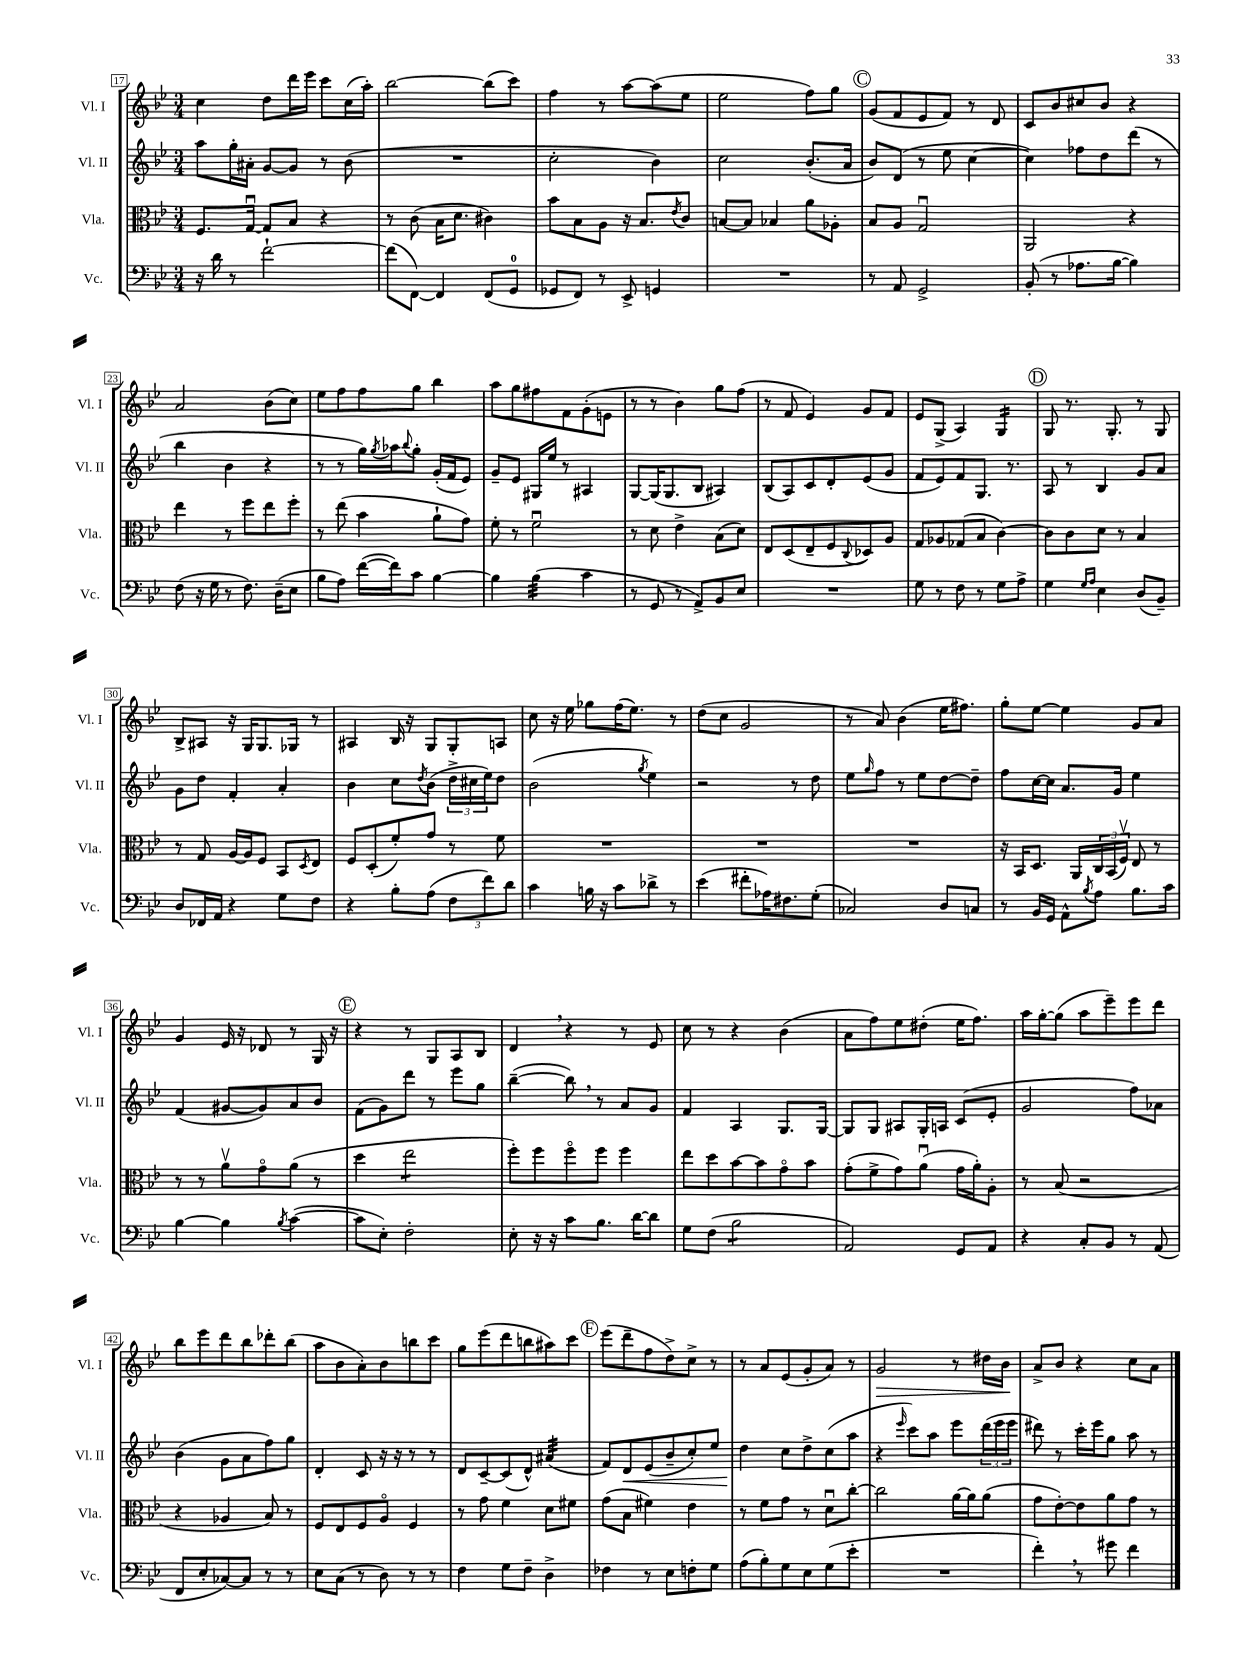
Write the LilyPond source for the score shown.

<<
\new StaffGroup <<
\new Staff = "s0" \with { instrumentName = "Vl. I" shortInstrumentName = "Vl. I" } {
    \clef treble \key bes \major \numericTimeSignature \time 3/4
    c''4 d''8 d'''16 ees'''16 c'''8 c''16( a''16-.) |
    bes''2~ bes''8( c'''8) |
    f''4 r8 a''8~ a''8( ees''8 |
    ees''2 f''8) g''8 |
    \mark \markup { \circle "C" } g'8( f'8 ees'8 f'8) r8 d'8 |
    c'8 bes'8 cis''8 bes'8 r4 |
    a'2 bes'8( c''8) |
    ees''8 f''8 f''8 g''8 bes''4 |
    a''8 g''8 fis''8 f'8 g'8-.( e'8 |
    r8 r8 bes'4) g''8 f''8( |
    r8 f'8 ees'4) g'8 f'8 |
    ees'8 g8->( a4) g4:16 |
    \mark \markup { \circle "D" } g8 r8. g8.-. r8 g8 |
    bes8-> ais8 r16 g16 g8. ges16 r8 |
    ais4 bes16 r16 g8 g8-. a8 |
    c''8 r16 ees''16 ges''8 f''16( ees''8.) r8 |
    d''8( c''8 g'2 |
    r8 a'8) bes'4( ees''16 fis''8.) |
    g''8-. ees''8~ ees''4 g'8 a'8 |
    g'4 ees'16 r16 des'8 r8 g16 r16 |
    \mark \markup { \circle "E" } r4 r8 g8 a8 bes8 |
    d'4 \breathe r4 r8 ees'8 |
    c''8 r8 r4 bes'4( |
    a'8 f''8) ees''8 dis''8-.( ees''16 f''8.) |
    a''16 g''16~-. g''8( a''8 ees'''8--) ees'''8 d'''8 |
    bes''8 ees'''8 d'''8 bes''8 des'''8-. bes''8( |
    a''8 bes'8 a'8-.) bes'8 b''8 c'''8 |
    g''8 ees'''8( d'''8 b''8 ais''8) c'''8 |
    \mark \markup { \circle "F" } ees'''8( d'''8-- f''8 d''8->) c''8-> r8 |
    r8 a'8 ees'8( g'8-. a'8) r8 |
    g'2\> r8 dis''16 bes'16\! |
    a'8-> bes'8 r4 c''8 a'8 \bar "|." |
}
\new Staff = "s1" \with { instrumentName = "Vl. II" shortInstrumentName = "Vl. II" } {
    \clef treble \key bes \major \numericTimeSignature \time 3/4
    a''8 g''16-. ais'16-. g'8~ g'8 r8 bes'8( |
    R2. |
    c''2-. bes'4) |
    c''2 bes'8.-.( a'16 |
    \mark \markup { \circle "C" } bes'8) d'8( r8 ees''8 c''4~ |
    c''4) fes''8 d''8 d'''8( r8 |
    bes''4 bes'4 r4 |
    r8 r8 g''16) \acciaccatura { g''8 } aes''16 \appoggiatura { bes''8 } g''8-. g'16-.( f'16 ees'8) |
    g'8-- ees'8 gis16 ees''16 r8 ais4 |
    g8~ g16( g8. bes8 ais4) |
    bes8( a8) c'8 d'8-. ees'8( g'8 |
    f'8 ees'8) f'8 g8. r8. |
    \mark \markup { \circle "D" } a8 r8 bes4 g'8 a'8 |
    g'8 d''8 f'4-. a'4-. |
    bes'4 c''8 \acciaccatura { d''8 } bes'8( \tuplet 3/2 { d''16-> cis''16 ees''16) } d''8 |
    bes'2( \acciaccatura { g''8 } ees''4) |
    r2 r8 d''8 |
    ees''8 \grace { g''16 } f''8 r8 ees''8 d''8~ d''8-- |
    f''8 c''16~ c''16 a'8. g'16 ees''4 |
    f'4( gis'8~ gis'8) a'8 bes'8 |
    \mark \markup { \circle "E" } f'8( g'8) d'''8 r8 ees'''8 g''8 |
    bes''4~--( bes''8) \breathe r8 a'8 g'8 |
    f'4 a4 g8. g16~ |
    g8 g8 ais8 g16-. a16 c'8( ees'8-. |
    g'2 f''8) aes'8 |
    bes'4( g'8 a'8 f''8) g''8 |
    d'4-. c'8 r16 r16 r8 r8 |
    d'8 c'8~-- c'8( d'8-^) ais'4:32( |
    \mark \markup { \circle "F" } f'8) d'8\< ees'8( bes'8-- c''8-.) ees''8 |
    d''4\! c''8 d''8-> c''8( a''8 |
    r4 \grace { ees'''16 } c'''8) a''8 ees'''8 \tuplet 3/2 { d'''16( ees'''16 ees'''16 } |
    dis'''8) r8 c'''16-. ees'''16 g''8 a''8 r8 \bar "|." |
}
\new Staff = "s2" \with { instrumentName = "Vla." shortInstrumentName = "Vla." } {
    \clef alto \key bes \major \numericTimeSignature \time 3/4
    f8. g16~\downbow g8 bes8 r4 |
    r8 c'8( bes16 d'8. cis'4) |
    bes'8 bes8 a8 r16 bes8. \acciaccatura { ees'8 } c'8 |
    b8~ b8 bes4 a'8 aes8-. |
    \mark \markup { \circle "C" } bes8 a8 g2\downbow |
    a,2 r4 |
    ees''4 r8 f''8 ees''8 f''8-. |
    r8 ees''8( bes'4 a'8-! g'8) |
    f'8-. r8 f'2\downbow |
    r8 d'8 ees'4-> bes8( d'8) |
    ees8 d8( ees8-- f8 \appoggiatura { c8 } des8) a8 |
    g8 aes8 ges8( bes8 c'4~) |
    \mark \markup { \circle "D" } c'8 c'8 d'8 r8 bes4 |
    r8 g8 a16~ a16 f8 bes,8 \acciaccatura { d8 } ees8 |
    f8 d8-.( f'8-.) g'8 r8 f'8 |
    R2. |
    R2. |
    R2. |
    r16 bes,16 d8. a,16 \tuplet 3/2 { c16 bes,16( f16\upbow) } ees8 r8 |
    r8 r8 a'8\upbow g'8\flageolet a'8( r8 |
    \mark \markup { \circle "E" } d''4 ees''2:8 |
    f''8-.) f''8 f''8\flageolet f''8 f''4 |
    ees''8 d''8 bes'8~ bes'8 g'8\flageolet bes'8 |
    g'8-.( f'8-> g'8) a'8\downbow( g'16 a'16-.) a8-. |
    r8 bes8( r2 |
    r4 aes4 bes8) r8 |
    f8 ees8 f8 a8\flageolet f4 |
    r8 g'8 f'4 d'8 fis'8 |
    \mark \markup { \circle "F" } g'8( bes8 fis'4) ees'4 |
    r8 f'8 g'8 r8 d'8\downbow c''8~-. |
    c''2 a'16~ a'16 a'8( |
    g'8 ees'8~-.) ees'8 a'8 g'8 r8 \bar "|." |
}
\new Staff = "s3" \with { instrumentName = "Vc." shortInstrumentName = "Vc." } {
    \clef bass \key bes \major \numericTimeSignature \time 3/4
    r16 d'16 r8 f'2~-! |
    f'8( f,8~) f,4 f,8( g,8-0 |
    ges,8 f,8) r8 ees,8-> g,4 |
    R2. |
    \mark \markup { \circle "C" } r8 a,8 g,2-> |
    bes,8-.( r8 aes8. bes16~ bes4) |
    f8( r16 g16 r8 f8.) d16--( ees8 |
    bes8 a8) f'16~( f'16) c'8 bes4~ |
    bes4 bes4:32( c'4 |
    r8 g,8 r8 a,8->) bes,8 ees8 |
    R2. |
    g8 r8 f8 r8 g8 a8-> |
    \mark \markup { \circle "D" } g4 \grace { g16 a16 } ees4 d8( bes,8--) |
    d8 fes,16 a,16 r4 g8 f8 |
    r4 bes8-. a8( \tuplet 3/2 { f8 f'8) d'8 } |
    c'4 b16 r16 c'8 des'8-> r8 |
    ees'4( fis'8-. aes16) fis8. g8-.( |
    ces2) d8 c8 |
    r8 bes,16 g,16 a,8-^ \acciaccatura { bes8 } a8 bes8. c'16 |
    bes4~ bes4 \acciaccatura { bes8 } c'4~( |
    \mark \markup { \circle "E" } c'8 ees8-.) f2-. |
    ees8-. r16 r16 c'8 bes8. d'16~ d'8 |
    g8 f8( bes2:8 |
    a,2) g,8 a,8 |
    r4 c8-. bes,8 r8 a,8( |
    f,8 ees8-. ces8~) ces8 r8 r8 |
    ees8 c8( r8 d8) r8 r8 |
    f4 g8 f8-- d4-> |
    \mark \markup { \circle "F" } fes4 r8 ees8 f8-. g8 |
    a8( bes8-.) g8 ees8 g8( ees'8-. |
    R2. |
    f'4-.) \breathe r8 gis'8 f'4 \bar "|." |
}
>>
>>
\layout { \context { \Score currentBarNumber = #17 \override BarNumber.stencil = #(make-stencil-boxer 0.1 0.3 ly:text-interface::print) } }
